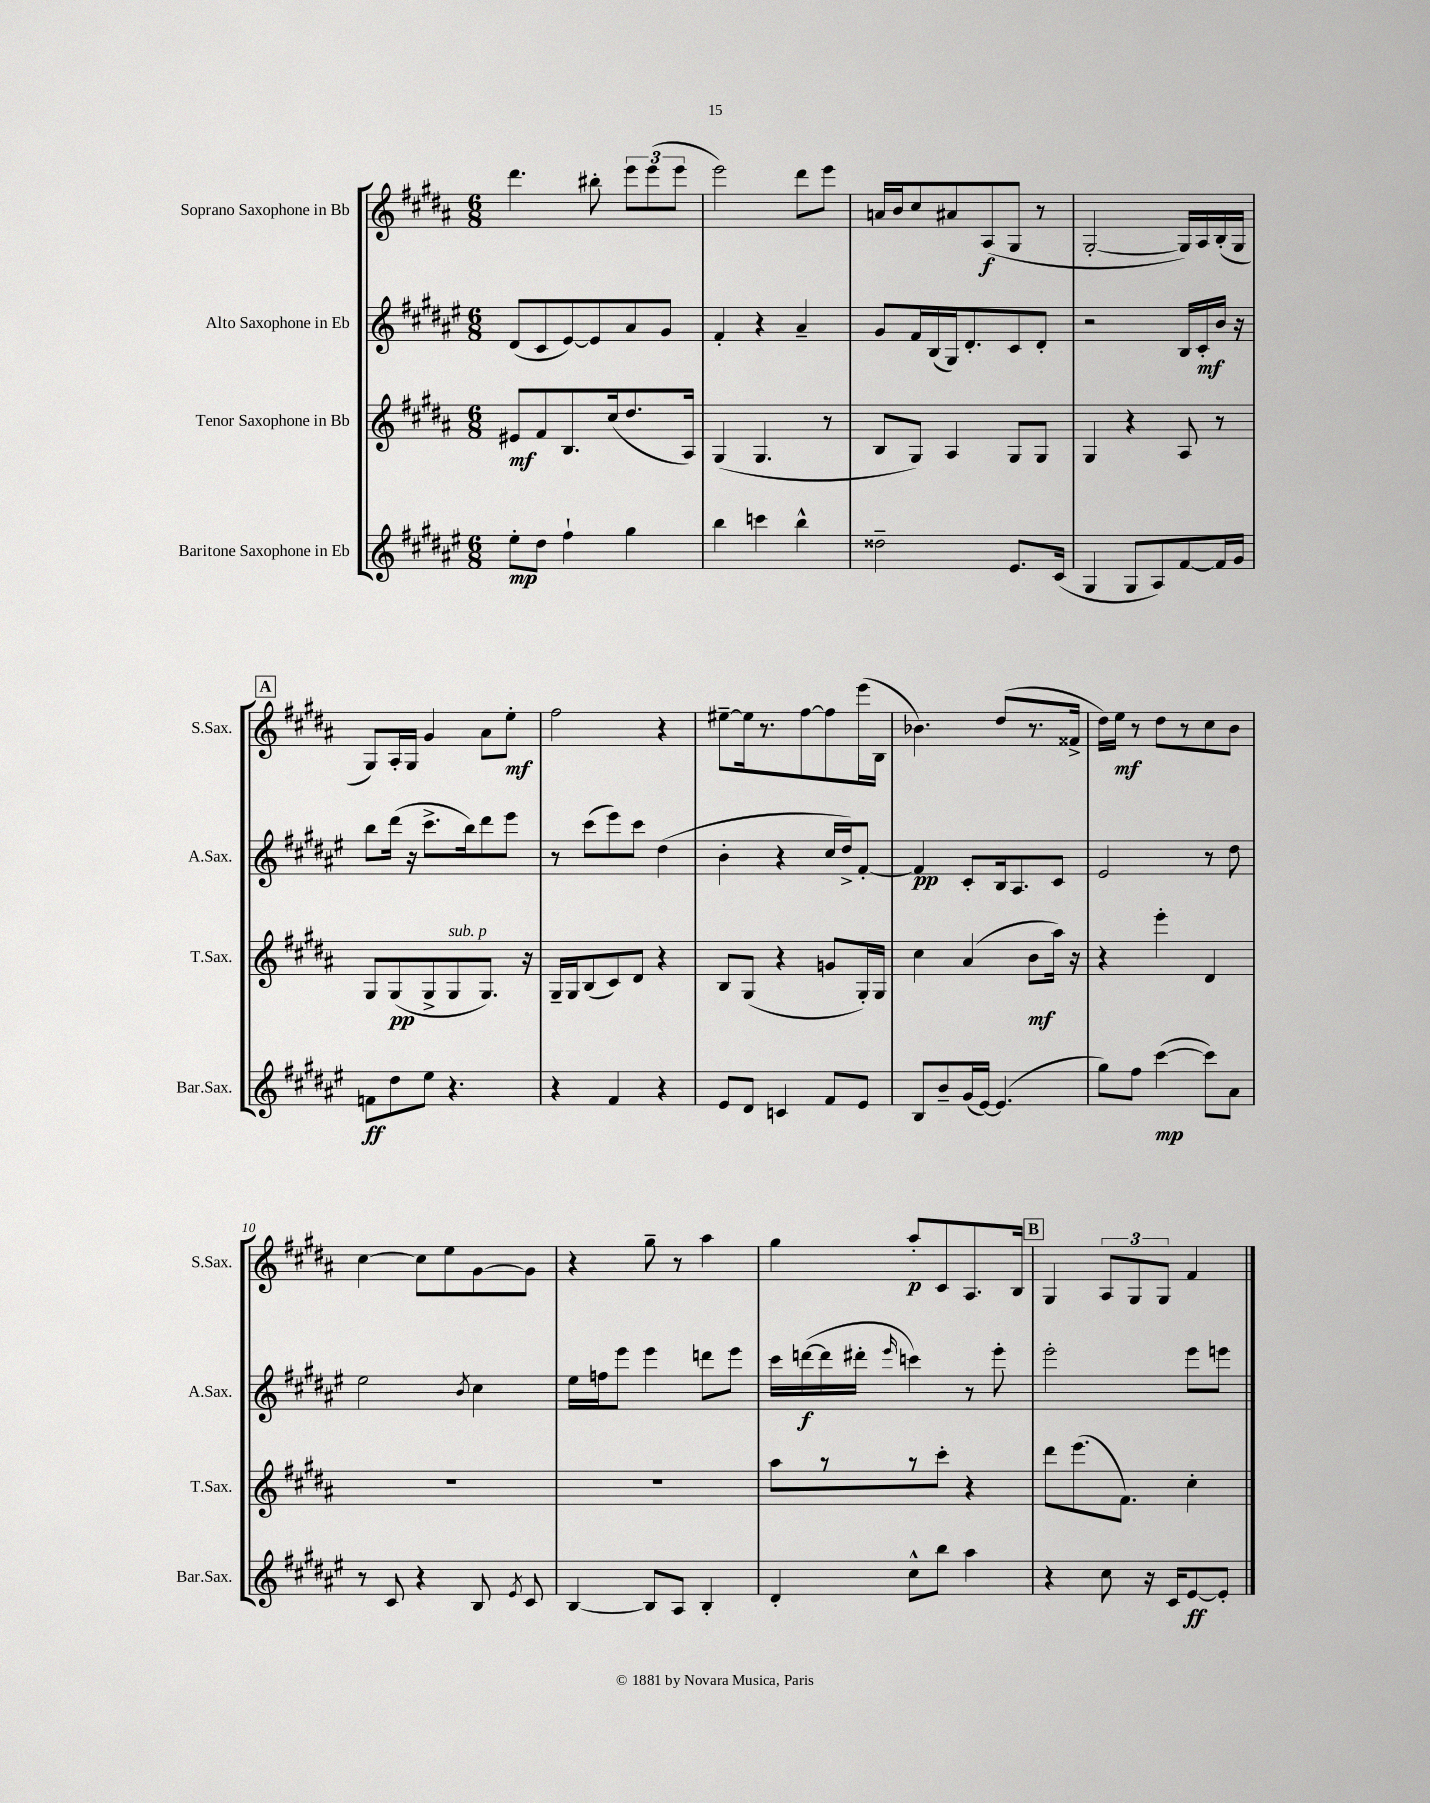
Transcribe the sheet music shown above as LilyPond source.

<<
\new StaffGroup <<
\new Staff = "s0" \with { instrumentName = "Soprano Saxophone in Bb" shortInstrumentName = "S.Sax." } {
    \clef treble \key b \major \numericTimeSignature \time 6/8
    \autoBeamOff dis'''4. bis''8-. \tuplet 3/2 { e'''8[ e'''8( e'''8] } |
    e'''2) dis'''8[ e'''8] |
    a'16[ b'16 cis''8 ais'8 ais8\f( gis8] r8 |
    gis2~-. gis16[) ais16 b16-.( gis16] |
    \mark \markup { \box "A" } gis8[) ais16-. gis16] gis'4 ais'8[ e''8]-.\mf |
    fis''2 r4 |
    eis''8[~-- eis''16 r8. fis''8~ fis''8 e'''16( b16] |
    bes'4.) dis''8[( r8. fisis'16]-> |
    dis''16[) e''16]\mf r8 dis''8[ r8 cis''8 b'8] |
    cis''4~ cis''8[ e''8 gis'8~ gis'8] |
    r4 gis''8-- r8 ais''4 |
    gis''4 ais''8[-.\p cis'8 ais8. b16] |
    \mark \markup { \box "B" } gis4 \tuplet 3/2 { ais8[ gis8 gis8] } fis'4 \bar "|." |
}
\new Staff = "s1" \with { instrumentName = "Alto Saxophone in Eb" shortInstrumentName = "A.Sax." } {
    \clef treble \key fis \major \numericTimeSignature \time 6/8
    \autoBeamOff dis'8[( cis'8 eis'8~) eis'8 ais'8 gis'8] |
    fis'4-. r4 ais'4-- |
    gis'8[ fis'16 b16( gis16) dis'8.-. cis'8 dis'8]-. |
    r2 b16[ cis'16-.\mf b'16] r16 |
    \mark \markup { \box "A" } b''8[ dis'''16]( r16 cis'''8.[-> b''16) dis'''8 eis'''8] |
    r8 cis'''8[( eis'''8) cis'''8] dis''4( |
    b'4-. r4 cis''16[ dis''16->) fis'8]~-. |
    fis'4\pp cis'8[-. b16 ais8. cis'8] |
    eis'2 r8 dis''8 |
    eis''2 \acciaccatura { b'8 } cis''4 |
    eis''16[ f''16 eis'''8] eis'''4 d'''8[ eis'''8] |
    cis'''16[ d'''16~\f( d'''16 dis'''16]-. \grace { eis'''16 } c'''4) r8 eis'''8-. |
    \mark \markup { \box "B" } eis'''2-. eis'''8[ e'''8] \bar "|." |
}
\new Staff = "s2" \with { instrumentName = "Tenor Saxophone in Bb" shortInstrumentName = "T.Sax." } {
    \clef treble \key b \major \numericTimeSignature \time 6/8
    \autoBeamOff eis'8[\mf fis'8 b8. cis''16( dis''8. ais16]) |
    gis4( gis4. r8 |
    b8[ gis8]) ais4 gis8[ gis8] |
    gis4 r4 ais8 r8 |
    \mark \markup { \box "A" } gis8[ gis8\pp( gis8-> gis8^\markup { \italic "sub. p" } gis8.]) r16 |
    gis16[-- gis16 b8( cis'8) dis'8] r4 |
    b8[ gis8]( r4 g'8[ gis16-.) gis16] |
    cis''4 ais'4( b'8[\mf ais''16]) r16 |
    r4 e'''4-. dis'4 |
    R2. |
    R2. |
    ais''8[ r8 r8 cis'''8]-. r4 |
    \mark \markup { \box "B" } dis'''8[ e'''8.( fis'8.]) cis''4-. \bar "|." |
}
\new Staff = "s3" \with { instrumentName = "Baritone Saxophone in Eb" shortInstrumentName = "Bar.Sax." } {
    \clef treble \key fis \major \numericTimeSignature \time 6/8
    \autoBeamOff eis''8[-.\mp dis''8] fis''4-! gis''4 |
    b''4 c'''4 b''4-^ |
    disis''2-- eis'8.[ cis'16]( |
    gis4 gis8[ ais8) fis'8~ fis'16 gis'16] |
    \mark \markup { \box "A" } f'8[\ff dis''8 eis''8] r4. |
    r4 fis'4 r4 |
    eis'8[ dis'8] c'4 fis'8[ eis'8] |
    b8[ b'8-- gis'16( eis'16]~) eis'4.( |
    gis''8[) fis''8] cis'''4~\mp( cis'''8[) ais'8] |
    r8 cis'8 r4 b8 \acciaccatura { eis'8 } cis'8 |
    b4~ b8[ ais8] b4-. |
    dis'4-. cis''8[-^ b''8] ais''4 |
    \mark \markup { \box "B" } r4 cis''8 r16 cis'16[ eis'8~\ff eis'8]-. \bar "|." |
}
>>
>>
